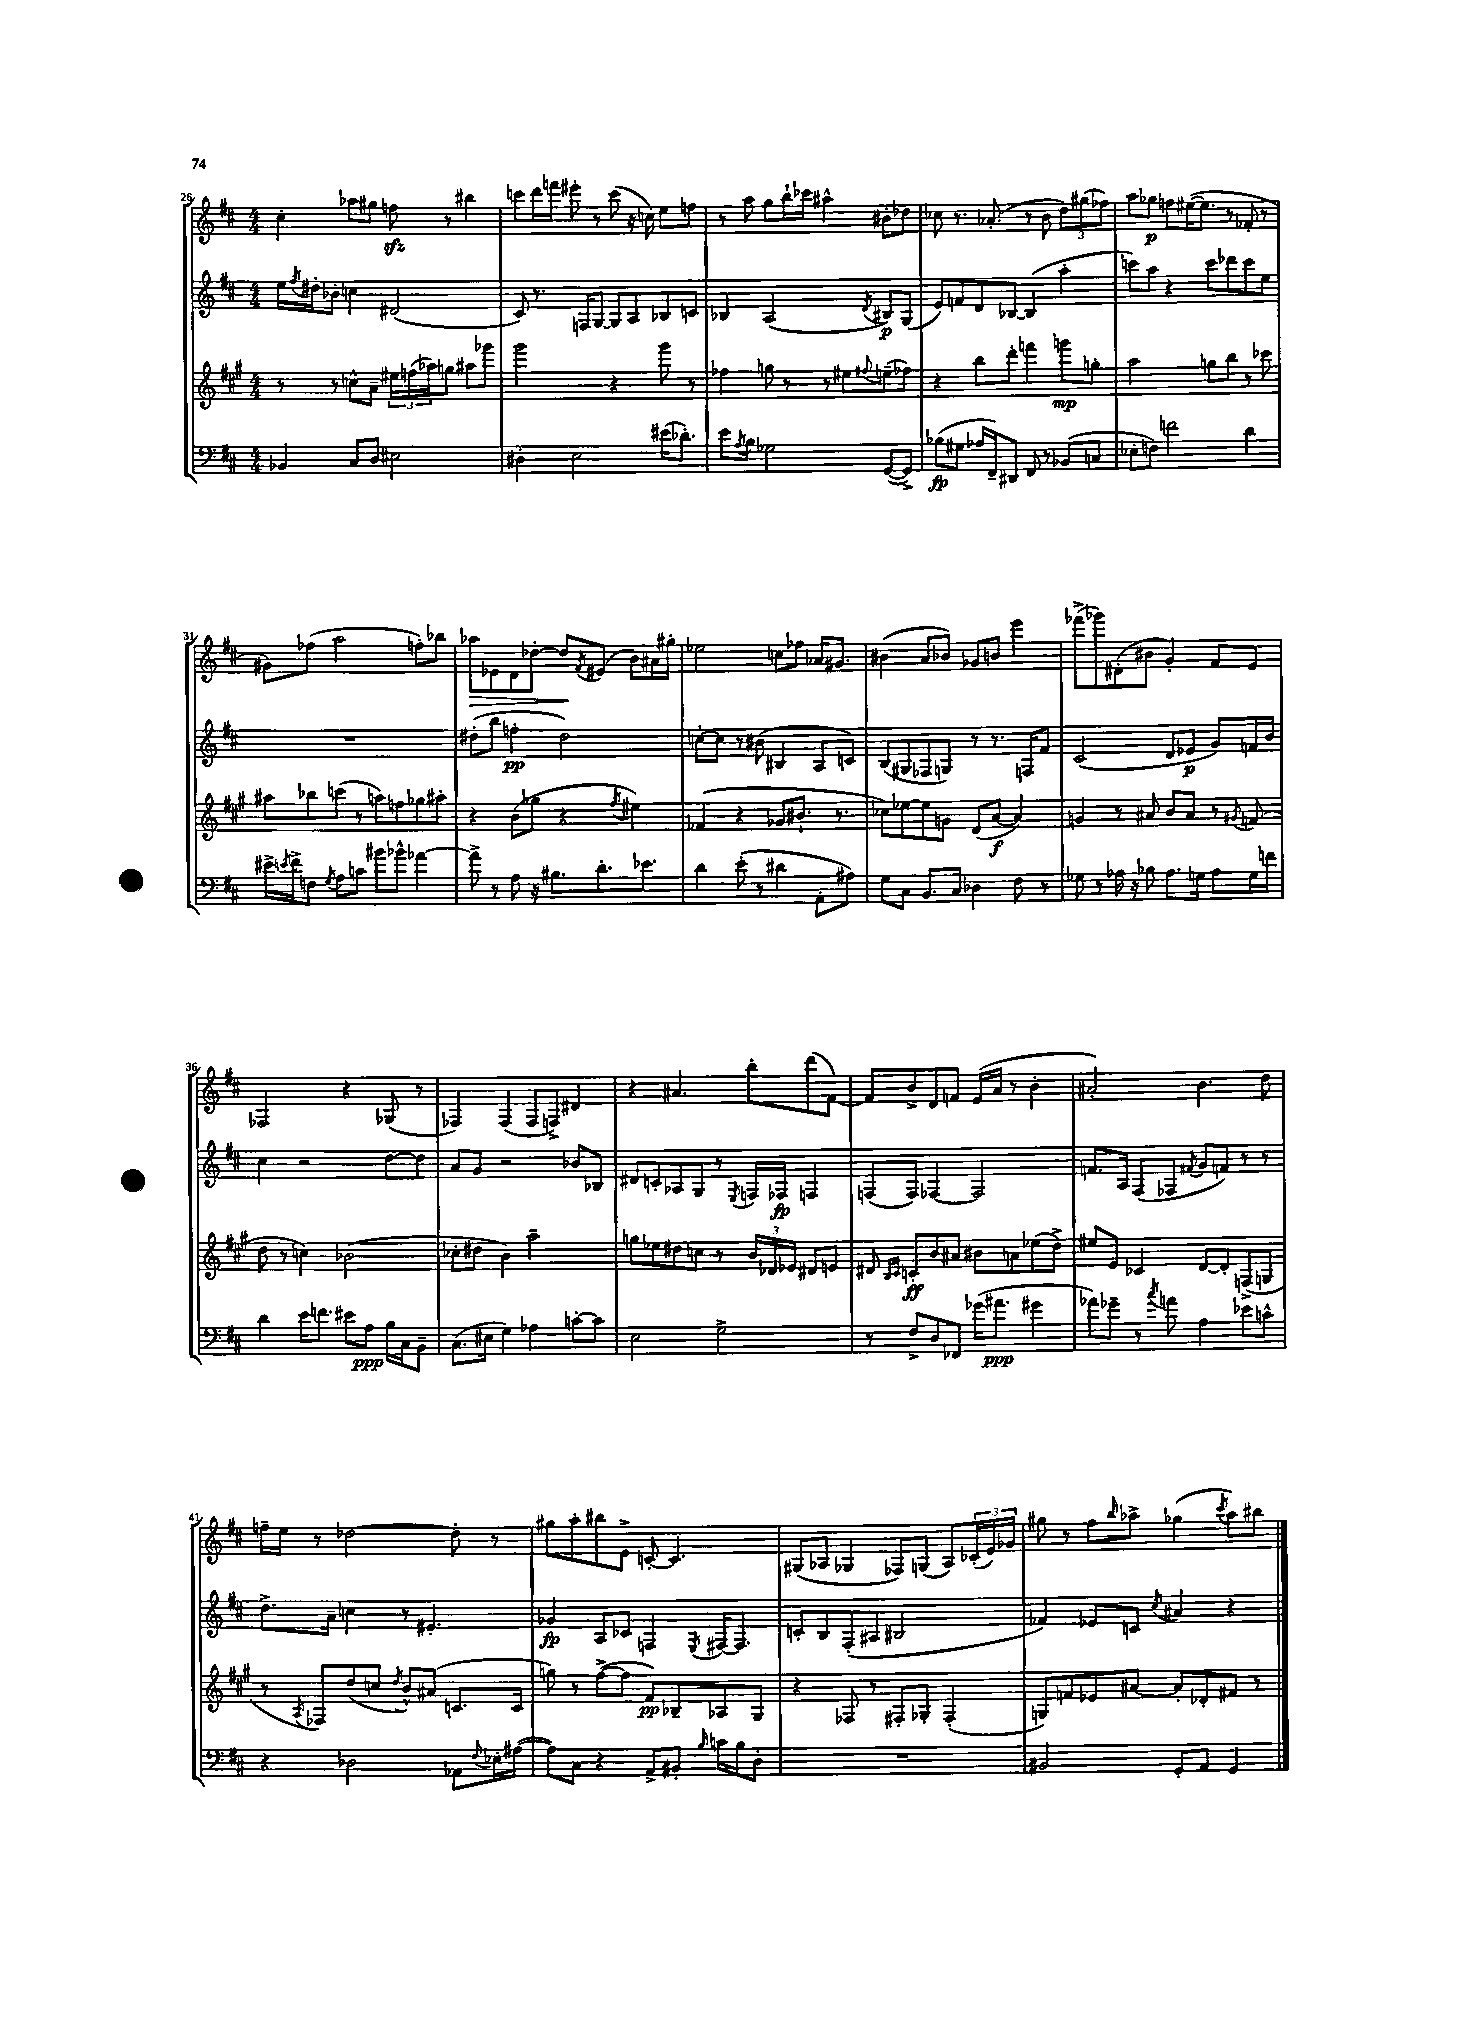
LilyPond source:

<<
\new StaffGroup <<
\new Staff = "s0" {
    \clef treble \key d \major \numericTimeSignature \time 4/4
    cis''4-. aes''8 gis''8 f''8\sfz r8 bis''4 |
    c'''8 d'''16 f'''16 eis'''8-. r8 c'''8( r16 c''16) e''8 f''8 |
    r8 a''8 g''8 b''16-! ces'''16 ais''4-^ bis'8-. des''8 |
    ces''8 r8. aes'8.-.( r8 b'8 \tuplet 3/2 { d''8) gis''8( fes''8) } |
    a''8 ges''8\p f''8 eis''16~( eis''8. r8 fes'8-. r8 |
    gis'8) fes''8( a''2 f''8-.) bes''8 |
    aes''8\> ees'8 d'8 des''8~-. des''8\! \acciaccatura { fis'8 } eis'8( b'8) ais'16 gis''16-. |
    ees''2 c''8 fes''8 aes'16 gis'8. |
    bis'4( a'8 bes'8) ges'8 b'8 e'''4 |
    fes'''8->( ges'''8) dis'8-.( bis'8 g'4-.) fis'8 e'8 |
    fes2 r4 ges8( r8 |
    fes4) fes4( fes8 f8->) dis'4 |
    r4 ais'4. b''8-. d'''8( fis'8~) |
    fis'8 b'8-> d'8 f'8 e'16( a'16 r8 b'4-. |
    ais'2-.) b'4. d''8 |
    f''16-- e''16 r8 des''2~ des''8-. r8 |
    gis''8 a''8-. bis''8 e'8-> c'8~-. c'4. |
    gis8( aes8 ges4 fes8) g8( aes8) \tuplet 3/2 { ces'16-.( e'16) ges'16 } |
    gis''8 r8 fis''8 \grace { b''16 } aes''8-> ges''4( \acciaccatura { cis'''8 } aes''8) bis''8 \bar "|." |
}
\new Staff = "s1" {
    \clef treble \key d \major \numericTimeSignature \time 4/4
    e''16 \acciaccatura { fis''8 } dis''16-. bes'8-. c''4 dis'2( |
    cis'8) r8. f16 g8~ g8 a8 bes8 c'8 |
    bes4 a2( \acciaccatura { d'8 } bis8\p) g8( |
    e'8) f'8 d'8 bes8~ bes4( a''4-. |
    c'''8) a''8 r4 c'''8 des'''8 c'''8 e''8 |
    R1 |
    dis''8-.( b''8 f''4-.\pp dis''2) |
    c''8~-. c''8 r8 bis'8( bis4 a8 c'8) |
    b8( gis8 fes8 g8) r8 r8. f16 fis'8 |
    cis'2( d'8 ees'8\p g'8) f'16 b'16 |
    cis''4 r2 d''8~ d''8 |
    a'8 g'8 r2 bes'8 bes8 |
    dis'8 c'8-. aes8 g8 r8 \acciaccatura { e8 } f16 fes16\fp f4 |
    f8( f8) fes4~ fes2 |
    f'8. a16 fis8( fes8 \acciaccatura { fis'8 } g'8 f'8) r8 r8 |
    d''8.-> a'16-- c''4 r8 eis'4.-. |
    ges'4\fp a8 ces'8 f4 \acciaccatura { e8 } fis16~ fis8. |
    c'8-. b8 fis8-.( ais8 bis2 |
    fes'4) ees'8 c'8 \acciaccatura { cis''8 } ais'4 r4 \bar "|." |
}
\new Staff = "s2" {
    \clef treble \key a \major \numericTimeSignature \time 4/4
    r8 r8 c''8-^ a'8-- \tuplet 3/2 { eis''16 f''16( aes''16) } g''8 ais''8 ges'''8 |
    gis'''2 r4 gis'''8 r8 |
    fes''4 g''8 r8 r8 eis''8 \appoggiatura { fis''8 } e''8--( fes''8) |
    r4 b''8 d'''8-. f'''4 g'''8\mp g''8-. |
    a''2 g''8 b''8 r8 ces'''8 |
    ais''8 bes''8 c'''8( r8 a''8) f''8 ges''8 ais''8-. |
    r4 b'8( ges''8 r4 \acciaccatura { fis''8 } eis''4) |
    fes'4( r4 ges'8 bis'8.-! r8. |
    ces''8) ees''8~ ees''8 g'8 d'8( a'8~\f a'4) |
    g'4 r8 ais'8 b'8 ais'8 r8 \acciaccatura { gis'8 } f'8( |
    d''8 r8 c''4) bes'2( |
    ces''8-. dis''8 b'4) a''2-- |
    g''8 ees''8 dis''8 c''8 r8 \tuplet 3/2 { b'16 des'16 ees'16 } dis'8 e'8 |
    dis'8 \grace { b16 cis'16 } c'8-.\ff b'8 ais'8 bis'8 a'8 ees''8( d''8->) |
    eis''8 e'8 ces'4 d'8~ d'8-. f8->( g8 |
    r8 \acciaccatura { a8 } fes8) d''8( c''8 \acciaccatura { d''8 } b'8-^) ais'8( c'8. c'16 |
    g''8) r8 fis''8~->( fis''8 fis'8\pp) bes8-- aes8 gis8 |
    r4 fes8 r8 fis8-. ges8-. fis4-.( |
    g8) f'8 ees'8 ais'8~ ais'8-. des'8-. fis'8 r8 \bar "|." |
}
\new Staff = "s3" {
    \clef bass \key d \major \numericTimeSignature \time 4/4
    bes,4 cis8 d8 eis2 |
    dis4-. e2 eis'16( des'8.-.) |
    e'8 \acciaccatura { a8 } b8 ges2 g,8~( g,8->) |
    bes8\fp( gis8 aes16 fis,16--) dis,8 fis,8 r8 bes,8( c8 |
    ees8-. f8) f'2 d'4 |
    eis'16-> \acciaccatura { e'8 } fis'16-> f8 \acciaccatura { g8 } a8 c'8 bis'8 bes'8-^ aes'4~ |
    aes'8-> r8 a8 r16 bis8. d'8.-. ees'8. |
    d'4 e'8-.( r8 dis'4 a,8-. ais8) |
    g8 cis8 b,8. cis16 des4 fis8 r8 |
    ges8 r8 aes16 r16 bes8 aes8. g16 aes8 g16 f'16 |
    d'4 e'16 f'8. eis'8 a8\ppp b16 cis16 b,8-- |
    cis8.( eis16 g4) aes4 c'8~-. c'8 |
    e2 g2-> |
    r8 fis8-> d8 fes,8 ges'16( ais'8.\ppp gis'4 |
    aes'8) ges'8-- r8 \acciaccatura { cis''8 } a'8 a4 ees'8 c'8-^ |
    r4 des2 aes,8 \appoggiatura { fis8 } ees16-. ais16~( |
    ais8) cis8 r4 a,8-> bis,8-. \grace { b16 } c'16 b16 d8-. |
    R1 |
    bis,2 g,8-. a,8 g,4 \bar "|." |
}
>>
>>
\layout { \context { \Score currentBarNumber = #26 } }
